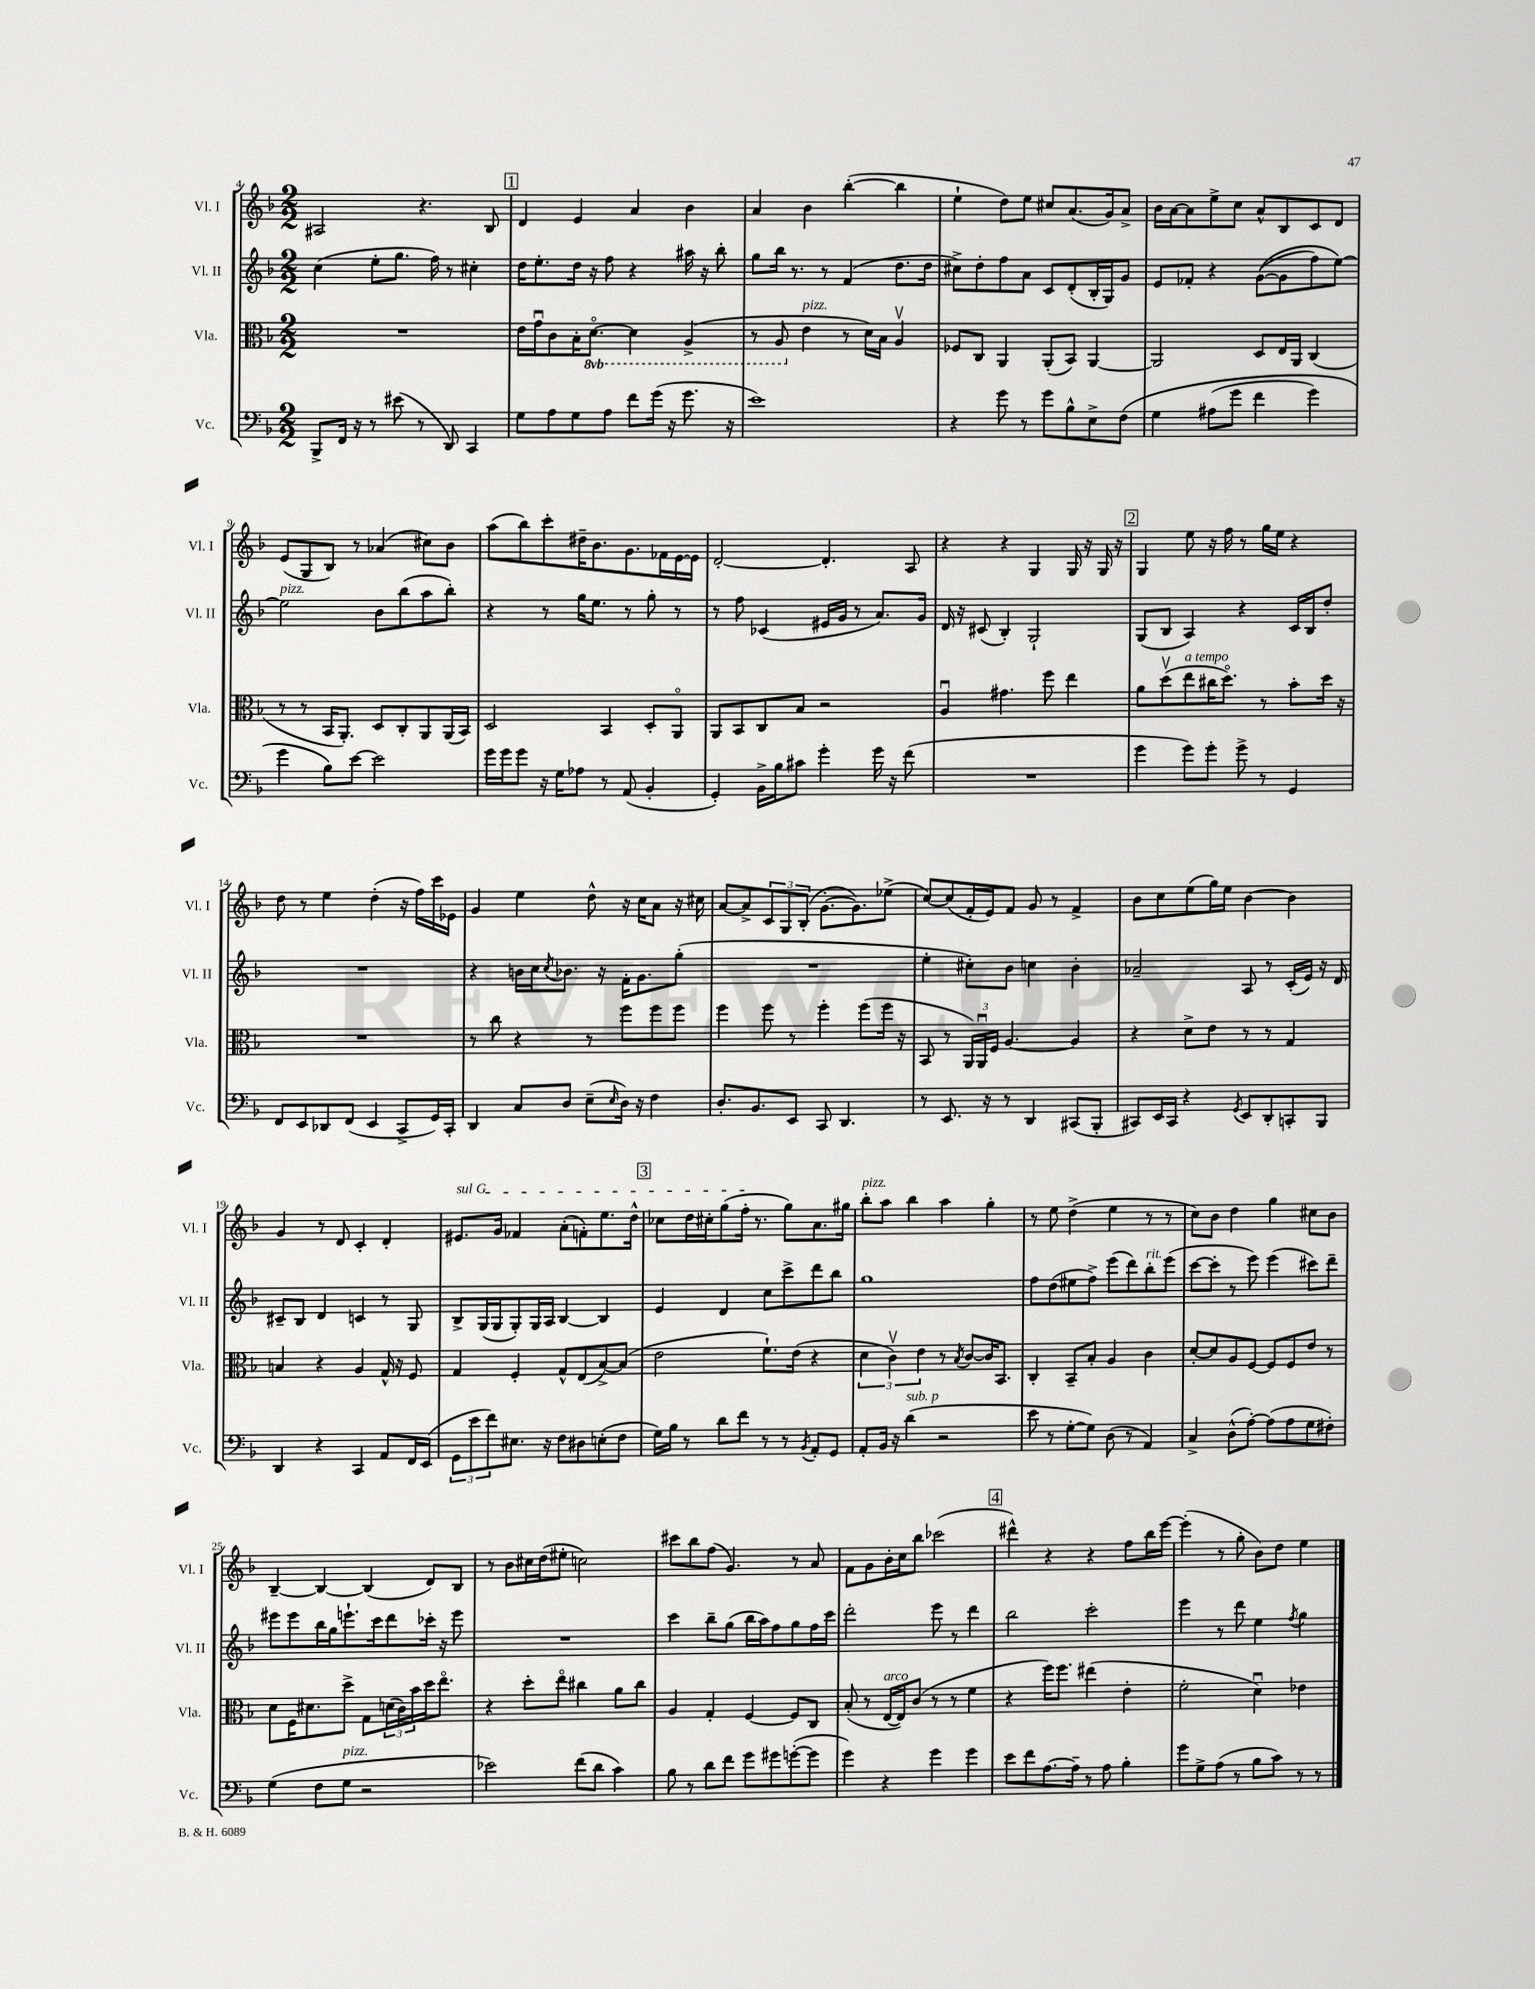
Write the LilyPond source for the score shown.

<<
\new StaffGroup <<
\new Staff = "s0" \with { instrumentName = "Vl. I" shortInstrumentName = "Vl. I" } {
    \clef treble \key f \major \numericTimeSignature \time 2/2
    ais2 r4. bes8 |
    \mark \markup { \box "1" } d'4 e'4 a'4 bes'4 |
    a'4 bes'4 bes''4~-.( bes''4 |
    e''4-! d''8) e''8 cis''8 a'8.( g'16) a'8-> |
    bes'16 a'16~ a'8 e''8-> c''8 a'8-^ bes8 c'8 d'8 |
    e'8( g8 bes8) r8 aes'4( cis''8) bes'8 |
    a''8( bes''8) c'''8-. dis''16-- bes'8. g'8. fes'16 e'16~ e'16 |
    d'2~-. d'4.-. a8 |
    r4 r4 g4 g16 r16 g16 r16 |
    \mark \markup { \box "2" } g4 e''8 r16 f''16 r8 g''16 e''16 r4 |
    d''8 r8 e''4 d''4-.( r16 f''16) c'''16 ees'16 |
    g'4 e''4 d''8-^ r16 c''16 a'8 r16 cis''16 |
    a'8~ a'8-> \tuplet 3/2 { c'8 g8 bes8-.( } g'8.~-. g'8.) ees''8->( |
    c''8~) c''8( f'16-. e'16) f'8 g'8 r8 f'4-> |
    bes'8 c''8 e''8( g''16) e''16 bes'4~ bes'4 |
    g'4 r8 d'8 c'4-. d'4-. |
    \once \override TextSpanner.bound-details.left.text = \markup { \italic "sul G" } eis'8.\startTextSpan g'16 fes'4 a'8-.( f'8-.) e''8. d''16-^ |
    \mark \markup { \box "3" } ces''8 d''16 cis''16-. g''8( f''16-.\stopTextSpan r8. g''8) a'8. gis''16 |
    bes''8-.^\markup { \italic "pizz." } a''8 bes''4 a''4 g''4-. |
    r8 e''8 d''4->( e''4 r8 r8 |
    c''8) bes'8 d''4 g''4 cis''8 bes'8 |
    bes4~-- bes4~ bes4( d'8) bes8 |
    r8 bes'8 cis''16 d''16( eis''8-. c''2) |
    cis'''8 bes''8 f''8( g'4.) r8 a'8 |
    f'8 g'8 bes'16-. c''16 bes''8 ces'''2( |
    \mark \markup { \box "4" } dis'''4-^) r4 r4 f''8 bes''16 e'''16~ |
    e'''4-.( r8 g''8-. bes'8) d''8 e''4 \bar "|." |
}
\new Staff = "s1" \with { instrumentName = "Vl. II" shortInstrumentName = "Vl. II" } {
    \clef treble \key f \major \numericTimeSignature \time 2/2
    c''4( e''8-. g''8. f''16) r8 cis''4-. |
    \mark \markup { \box "1" } d''16 e''8.-. d''16 r16 f''8 r4 ais''16 r16 bes''8-. |
    g''8 bes''16 r8. r8 f'4( d''8. d''16 |
    cis''8->) d''8-. f''8 a'8 c'8 d'8-.( bes16-. g16) g'8 |
    e'8 fes'8-. r4 g'8~(\( g'8 f''8) e''8~\) |
    e''2^\markup { \italic "pizz." } bes'8 bes''8( a''8 bes''8-.) |
    r4 r8 g''16 e''8. r8 g''8-. r8 |
    r8 f''8 ces'4( eis'16 g'16 r8 a'8.) g'16 |
    d'16 r16 cis'8( bes4-.) g2-! |
    \mark \markup { \box "2" } g8( bes8 a4) r4 c'16 bes16 d''8-. |
    R1 |
    r4 b'16 c''16 \acciaccatura { c''8 } bes'8. r16 f'16-. g'8. g''8-.( |
    R1 |
    e''4-. cis''8-.) bes'8 c''4 bes'4-. |
    aes'2-- a8 r8 c'16-.( e'16) r16 d'16 |
    cis'8-- bes8 d'4 c'4 r8 g8 |
    bes8-> g16( g16 g8-.) g16 a16 bes4~ bes4 |
    \mark \markup { \box "3" } e'4 d'4 c''8 c'''8-> d'''8 bes''8 |
    g''1 |
    f''8 d''8( eis''8 f''8->) e'''8( d'''8) bes''8-.^\markup { \italic "rit." } e'''8( |
    c'''8~ c'''8-. r8 e'''8) e'''4( cis'''8) d'''8-- |
    eis'''8 eis'''8 bes''16 g''16 e'''8.-! c'''16 d'''8 ces'''16-. r16 e'''8 |
    R1 |
    c'''4 bes''8-- g''8( bes''16 a''16) f''8 g''8 f''16 c'''16 |
    d'''2-. e'''8 r8 d'''4 |
    \mark \markup { \box "4" } bes''2 c'''2-. |
    e'''4 r8 d'''8 e''4 \acciaccatura { f''8 } g''4 \bar "|." |
}
\new Staff = "s2" \with { instrumentName = "Vla." shortInstrumentName = "Vla." } {
    \clef alto \key f \major \numericTimeSignature \time 2/2 \set Staff.ottavationMarkups = #ottavation-simple-ordinals
    R1 |
    \mark \markup { \box "1" } e'16 g'16\downbow c'8 bes16-. \ottava #-1 d8.~\flageolet d4 a,4->( |
    r8 a,8 \ottava #0 e'4^\markup { \italic "pizz." } r8 d'16) bes16 a4\upbow |
    fes8 c8 a,4 a,8-.( bes,8) a,4~ |
    a,2 d8 e16 a,16 c4( |
    r8 r8 bes,16 a,8.-.) d8 c8-. a,8 a,16( bes,16) |
    d2 bes,4 d8-. a,8\flageolet |
    a,8 bes,8 c8 bes8 r2 |
    a4\downbow gis'4. f''8 e''4 |
    \mark \markup { \box "2" } a'8 d''8\upbow( e''8^\markup { \italic "a tempo" } cis''16 d''8.\flageolet) r8 bes'8-. d''16 r16 |
    R1 |
    r8 c''8 r4 r8 f''8 f''8 f''8 |
    f''4 f''8 r8 f''4-. f''8( f''16 r16 |
    bes,8 r8 \tuplet 3/2 { a,16) a,16\downbow f16 } a4.~ a4 |
    r4 d'8-> e'8 r8 r8 g4 |
    b4 r4 a4 g16-^ r16 f8 |
    g4 f4-. g8-^ e8( bes8~->) bes8( |
    \mark \markup { \box "3" } e'2 f'8.-!) e'16( r4 |
    \tuplet 3/2 { d'4 c'4\upbow) e'4 } r8 \acciaccatura { bes8 } c'8~ c'16 bes,8. |
    c4-. bes,8-- bes8-. a4 c'4 |
    d'8~-. d'8 a8 f8~ f8 f8 e'8 r8 |
    d'8 f16 dis'8. d''8-> g8 \tuplet 3/2 { d'16( c'16) bes'16 } d''16 e''8.\flageolet |
    r4 d''8-. e''8\flageolet cis''4 a'8 cis''8 |
    a4 g4-. f4~ f8 c8 |
    bes8-.( r8 e16~^\markup { \italic "arco" } e16) c'8( r8 r8 f'4 |
    \mark \markup { \box "4" } r4 f''16) f''8. eis''4( e'4-. |
    f'2-. d'4\downbow) ees'4 \bar "|." |
}
\new Staff = "s3" \with { instrumentName = "Vc." shortInstrumentName = "Vc." } {
    \clef bass \key f \major \numericTimeSignature \time 2/2
    bes,,8-> f,16 r16 r8 eis'8( r8 d,8) c,4 |
    \mark \markup { \box "1" } g8 a8 g8 a8 f'8 g'16( r16 g'8. r16 |
    e'1) |
    r4 g'8 r8 g'8 bes8-^ e8-> f8\( |
    g4 ais8( g'8 f'4 g'4) |
    g'4 bes8\) e'8~ e'2 |
    g'16 g'16 g'8 r16 g16 aes8 r8 a,8( bes,4-. |
    g,4-.) bes,16-> bes16 cis'8 g'4-. g'16 r16 f'8( |
    R1 |
    \mark \markup { \box "2" } g'4 g'8) g'8-. g'8-> r8 g,4 |
    f,8 e,8 des,8 f,8( e,4 c,8-> g,16) c,16-. |
    d,4 c8 d8 e8--( \grace { e16 } d16) r16 f4 |
    d8.-. bes,8. e,8 c,8 d,4. |
    r8 e,8. r16 r8 d,4 cis,8( bes,,8-. |
    cis,8) e,16 cis,16 r4 \acciaccatura { g,8 } e,8 d,8-. c,8-. bes,,8 |
    d,4 r4 c,4 a,8 f,16 e,16( |
    \tuplet 3/2 { g,8 e'8 f'8) } eis8. r16 f8 dis8 e8-.( f8 |
    \mark \markup { \box "3" } g16) bes16 r8 d'8 f'8 r8 r8 \acciaccatura { bes,8 } a,8-. g,8 |
    a,8-. bes,16 r16 d'4^\markup { \italic "sub. p" }( r2 |
    e'8 r8 g8~-. g8) d8( r8 a,4) |
    c4-> d8-^( a8~-.) a8( a8 g8 fis8-.) |
    g4( f8 g8^\markup { \italic "pizz." } r2 |
    ees'2) f'8( d'8 c'4) |
    bes8 r8 d'8 f'8 g'8 gis'8 g'8~-.( g'8 |
    g'4) r4 g'4 g'4 |
    \mark \markup { \box "4" } e'8 f'8 a8.~ a16-- r8 a8 bes4-. |
    g'8 g8-> a8( r8 bes8 c'8) r8 r8 \bar "|." |
}
>>
>>
\layout { \context { \Score currentBarNumber = #4 } }
